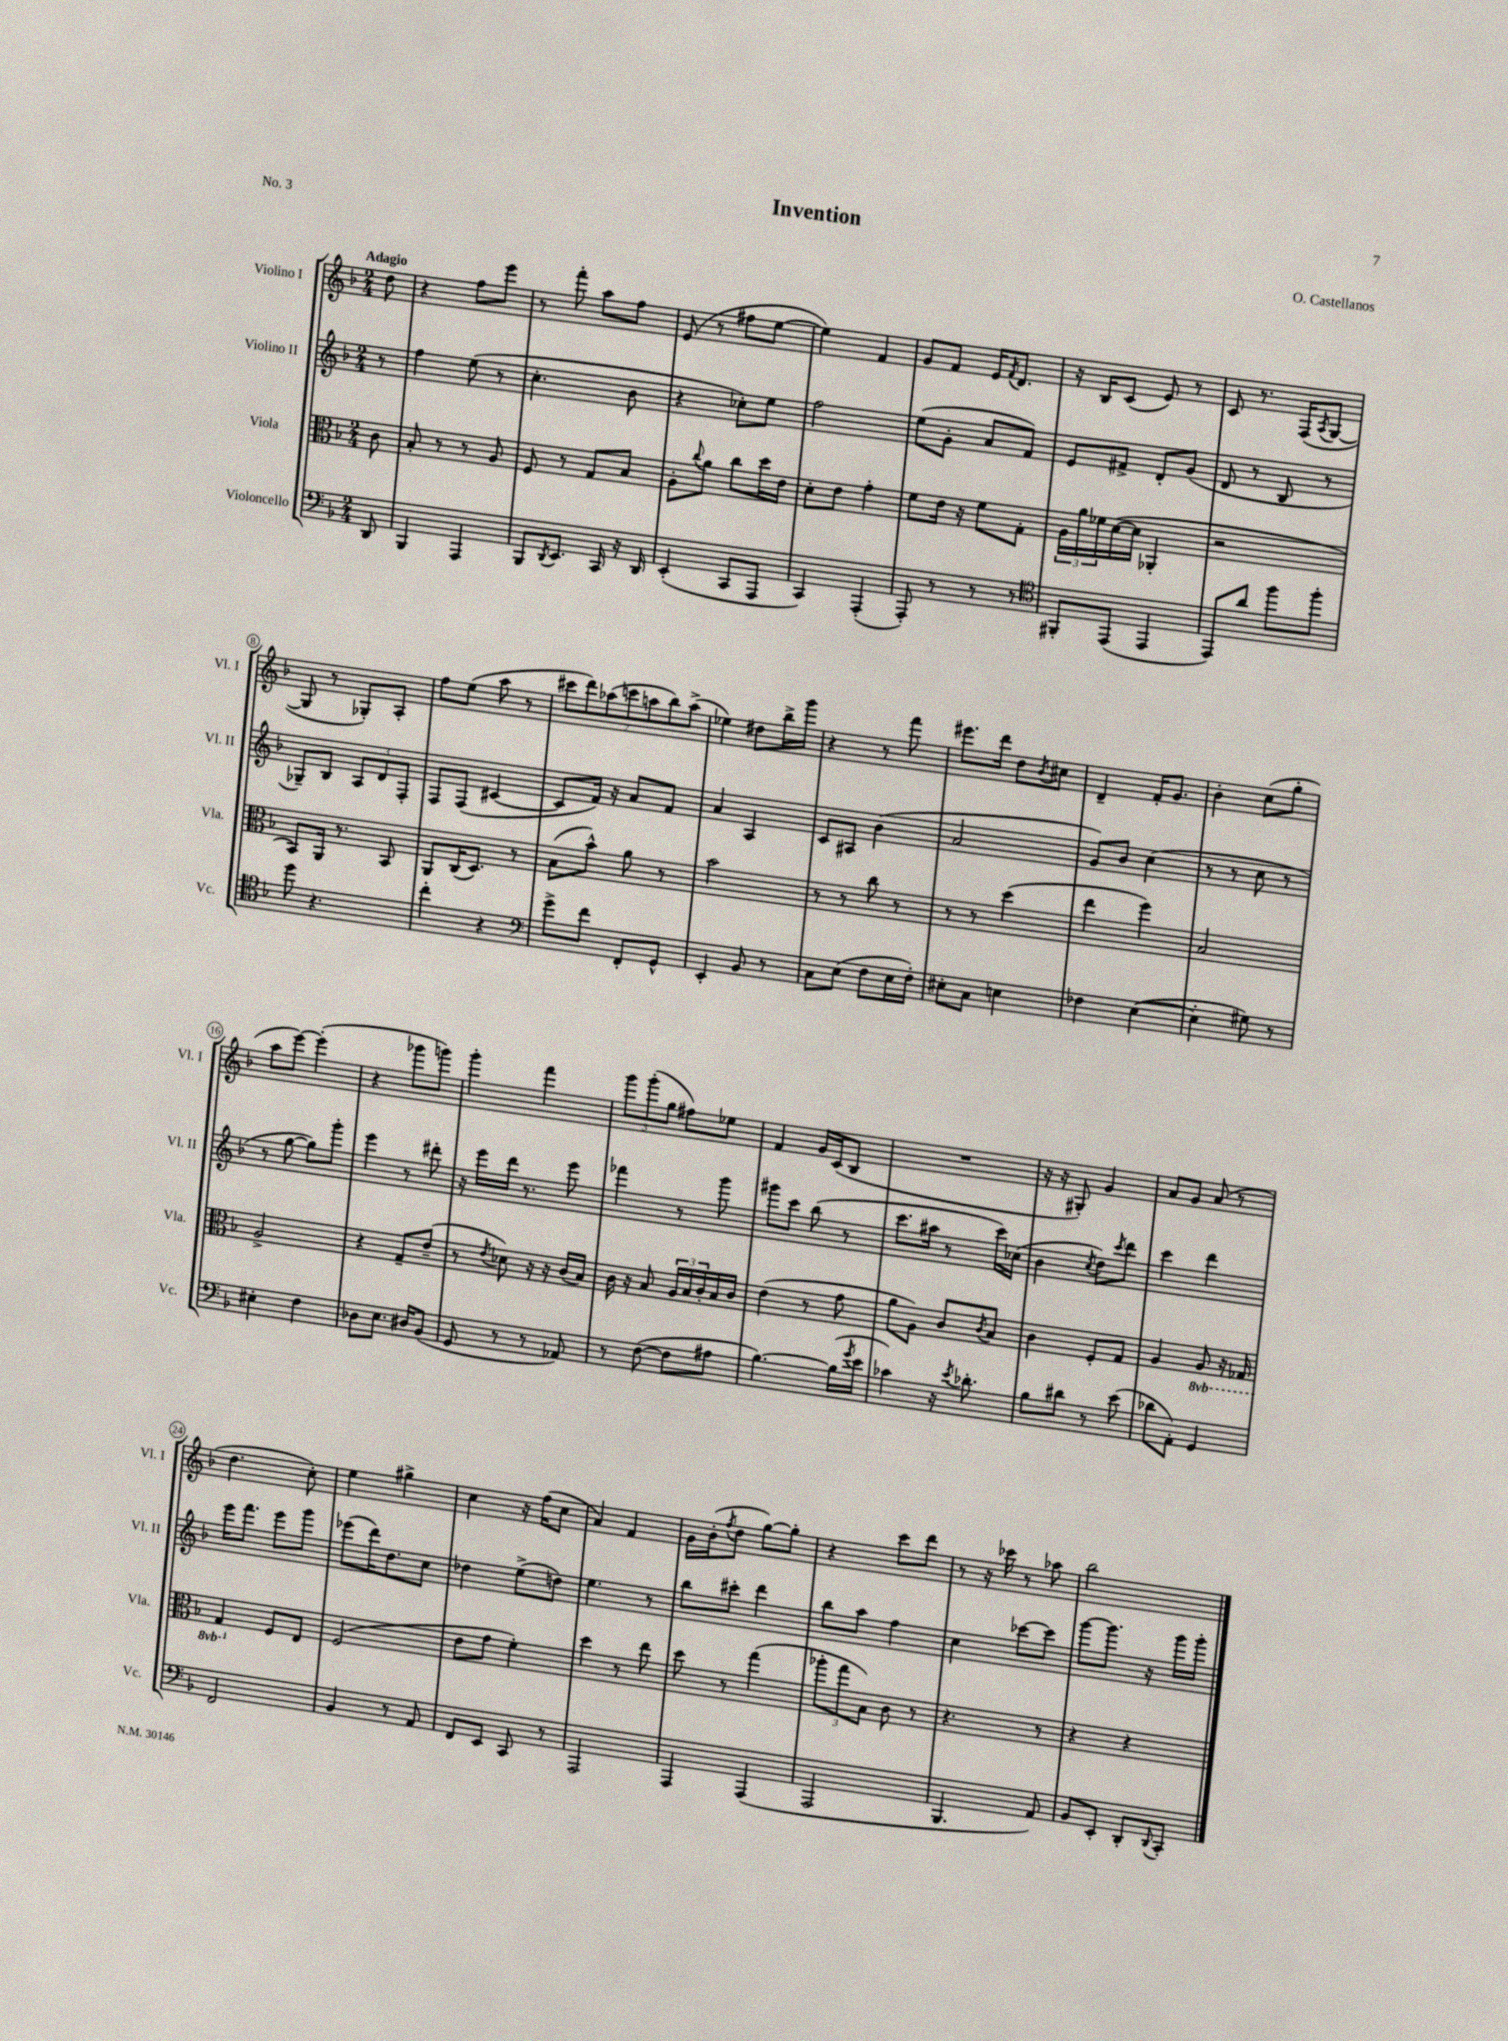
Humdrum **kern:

**kern	**kern	**kern	**kern
*part4	*part3	*part2	*part1
*staff4	*staff3	*staff2	*staff1
*I"Violoncello	*I"Viola	*I"Violino II	*I"Violino I
*I'Vc.	*I'Vla.	*I'Vl. II	*I'Vl. I
*clefF4	*clefC3	*clefG2	*clefG2
*k[b-]	*k[b-]	*k[b-]	*k[b-]
*M2/4	*M2/4	*M2/4	*M2/4
=	=	=	=
!	!	!	!LO:TX:a:B:t=Adagio
8DD/	8c\	8r	8dd\
=1	=1	=1	=1
4BBB-/	8B-'/	4ff\	4r
.	8r	.	.
4AAA/	8r	(8ee\	8ff\L
.	8A/	8r	8eee\J
=2	=2	=2	=2
8BBB-/L	8F/	4.cc'\	8r
8qDD/	.	.	.
8.EE/J	8r	.	8fff'\
.	8G/L	.	8aa\L
16CC/	.	.	.
16r	8B-/J	8b-\	8ff\J
16DD/	.	.	.
=3	=3	=3	=3
(4EE'/	8A'\L	4r	(8e/
.	8qqcc/	.	.
.	8a\J	.	8r
8CC/L	8cc\L	8cc-X'\L)	8ff#X\L
8AAA/J	16dd\L	8ee\J	[8ee\J
.	16e\JJ	.	.
=4	=4	=4	=4
4CC/)	8d'\L	2ff\	4ee\])
.	8e\J	.	.
(4AAA'/	4g'\	.	4f/
=5	=5	=5	=5
8AAA'/)	8f\L	(8ee\L	8g/L
8r	16e\Jk	8g'\J	8f/J
.	16r	.	.
8r	8f\L	8a/L	16e/KL
.	.	.	8qf/
.	.	.	8.d/J
8r	8G'\J	8f/J)	.
=6	=6	=6	=6
*clefC4	*	*	*
8FF#X'/L	24A\LL	8e/L	16r
.	24a\	.	.
.	.	.	16B-/KL
.	24f-X\	.	.
(8EE/J	([16d\	8f#X^/J	(8c/J
.	16d\JJ]	.	.
4EE/	4AA-X'/	8d'/L	8e/)
.	.	(8g/J	8r
=7	=7	=7	=7
8EE/L)	2r	8d/	8c/
8a/J	.	8r	8.r
8ff\L	.	8B-/	.
.	.	.	(16F/KL
.	.	.	8qA/
8ff'\J	.	8r	[8G/J
!!LO:LB:g=z
=8	=8	=8	=8
8dd\	8BB-/L)	8G-X~/L)	8G/]
4.r	16AA/Jk	8B-/J	8r
.	8.r	.	.
.	.	12A/L	8G-X'/L)
.	.	12d/	.
.	8BB-/	.	8A'/J
.	.	12F'/J	.
=9	=9	=9	=9
4cc'\	8AA/L	8F/L	8ff\L
.	(16C/K	(8F/J	(8ee\J
.	8.D/J)	.	.
4r	.	[4c#X/	8aa\
.	8r	.	8r
=10	=10	=10	=10
*clefF4	*	*	*
8g^\L	(8B-\L	8c#/L]	14ccc#X\L
.	.	.	14ddd\)
8f\J	8b-^^\J)	16f/Jk)	.
.	.	.	(14aa-X\
.	.	16r	.
.	.	.	14cccn\
8FF'/L	8a\	8a/L	.
.	.	.	14aan\
.	.	.	14bb-\)
8GG^^/J	8r	8f/J	.
.	.	.	(14aa^\J
=11	=11	=11	=11
4EE'/	2b-\	4a/	4ee-X\)
8BB-/	.	4A/	8dd#X\L
8r	.	.	16bb-^\L
.	.	.	16ggg\JJ
=12	=12	=12	=12
8C\L	8r	8c/L	4r
(8E\J	8r	8A#X/J	.
8F\L	8cc\	(4b-\	8r
16E\L	8r	.	8fff\
16F'\JJ)	.	.	.
=13	=13	=13	=13
8E#X'\L	8r	2a/	8.eee#X\L
8C\J	8r	.	.
.	.	.	16ddd\Jk
4En\	(4dd\	.	8dd\L
.	.	.	8qb-/
.	.	.	8cc#X\J
=14	=14	=14	=14
4F-X\	4ee\	8g/L)	4d~/
.	.	8b-/J	.
([4E\	4ff\)	(4cc\	16f'/KL
.	.	.	8.g/J
=15	=15	=15	=15
4E'\]	2B-/	8r	4b-'\
.	.	8r	.
8G#X\)	.	8cc\	(8cc\L
8r	.	8r	8gg'\J
!!LO:LB:g=z
=16	=16	=16	=16
4E#X'\	2A^/	8r	8aa\L
.	.	[8gg\	[8eee\J)
4F\	.	8gg\L])	(4eee'\]
.	.	8ggg'\J	.
=17	=17	=17	=17
8D-X\L	4r	4eee\	4r
8.E\J	.	.	.
.	8G~/L	8r	8ggg-X\L
16D#X/KL	.	.	.
(8BB-/J	(8e~/J	8ddd#X'\	8gggn\J)
=18	=18	=18	=18
8GG/	8r	16r	4ggg'\
.	.	16eee\LL	.
.	8qe/	.	.
8r	8d-X\)	16ddd\JJ	.
.	.	8.r	.
8r	16r	.	4fff\
.	16r	.	.
8AA-X/)	(16c/LL	8eee\	.
.	16B-/JJ)	.	.
=19	=19	=19	=19
8r	16c\	4fff-X\	12ggg\L
.	16r	.	.
.	.	.	(12ggg'\
([8F\	8B-/	.	.
.	.	.	12gg\J
8F\L]	24A/LL	8r	8ff#X\L)
.	24B-/	.	.
.	24c'/	.	.
8A#X\J	16B-/	8ggg\	8ee-X\J
.	16c/JJ	.	.
=20	=20	=20	=20
[4.B-\)	(4e\	8ggg#X\L	4f/
.	.	8ccc\J	.
.	8r	(8bb-\	16g/LL
.	.	.	(16c/J
(16B-\LL]	8g\	8r	8B-/J
8qg/	.	.	.
16e\JJ	.	.	.
=21	=21	=21	=21
4c-X\)	8a\L	8.ccc\L	2r
.	8A\J)	.	.
.	.	16aa#X\Jk	.
16r	8c/L	8r	.
8qe/	.	.	.
8.d-X'\	.	.	.
.	8qc/	.	.
.	8B-/J	16ccc\LL)	.
.	.	(16cc-X\JJ	.
=22	=22	=22	=22
8B-\L	4c\	4b-\	16r
.	.	.	16r
8d#X\J	.	.	8G#X'/)
.	.	8qcc/	.
8r	8F'/L	8dd\L)	4g/
.	.	8qccc/	.
(8e\	8G/J	8ddd\J	.
=23	=23	=23	=23
8d-X\L	4A/	4ccc\	8a/L
8AA'\J)	.	.	8g/J
*	*8ba	*	*
4GG/	8AA/	4ddd\	(8a/
.	16r	.	8r
.	16GG-X/	.	.
!!LO:LB:g=z
=24	=24	=24	=24
2FF/	4GG/	16eee\KL	4.dd\
.	.	8.fff\J	.
*	*X8ba	*	*
.	8F/L	8eee\L	.
.	8E/J	8ggg\J	8cc'\)
=25	=25	=25	=25
4BB-/	(2F/	(8eee-X\L	4ee\
.	.	16ddd\K)	.
.	.	8.dd\	.
8r	.	.	4gg#X^\
8AA/	.	8cc\J	.
=26	=26	=26	=26
8FF/L	8e\L	4dd-X\	4cc\
8EE/J	8g\J	.	.
8CC/	4f'\)	(8ee^\L	16r
.	.	.	(16ff\KL
8r	.	8ddn\J)	8cc\J
=27	=27	=27	=27
2AAA/	4dd\	4.ee\	4a/)
.	8r	.	4f/
.	8ee\	8r	.
=28	=28	=28	=28
4AAA/	8dd\	8bb-\L	16g\LL
.	.	.	(16b-'\J
.	.	.	8qff/
.	8r	8ccc#X'\J	8dd\J
(4AAA/	(4gg\	4ddd\	[8gg\L)
.	.	.	8gg'\J]
=29	=29	=29	=29
2AAA/	12aa-X'\L	8bb-\L	4r
.	12gg\	.	.
.	.	8aa\J	.
.	12B-\J)	.	.
.	8c\	4ff\	8ccc\L
.	8r	.	8ddd\J
=30	=30	=30	=30
4.BBB-/	4.r	4cc\	8r
.	.	.	16r
.	.	.	16ccc-X\
.	.	[8ccc-X\L	8r
8AA/)	8r	8ccc-\J]	8aa-X\
=31	=31	=31	=31
8BB-/L	4r	[8ggg\L	2bb-\
8EE'/J	.	8.ggg\J]	.
8DD'/L	4r	.	.
.	.	16r	.
8qqDD/	.	.	.
8CC'/J	.	16ggg\LL	.
.	.	16ggg'\JJ	.
==	==	==	==
*-	*-	*-	*-
